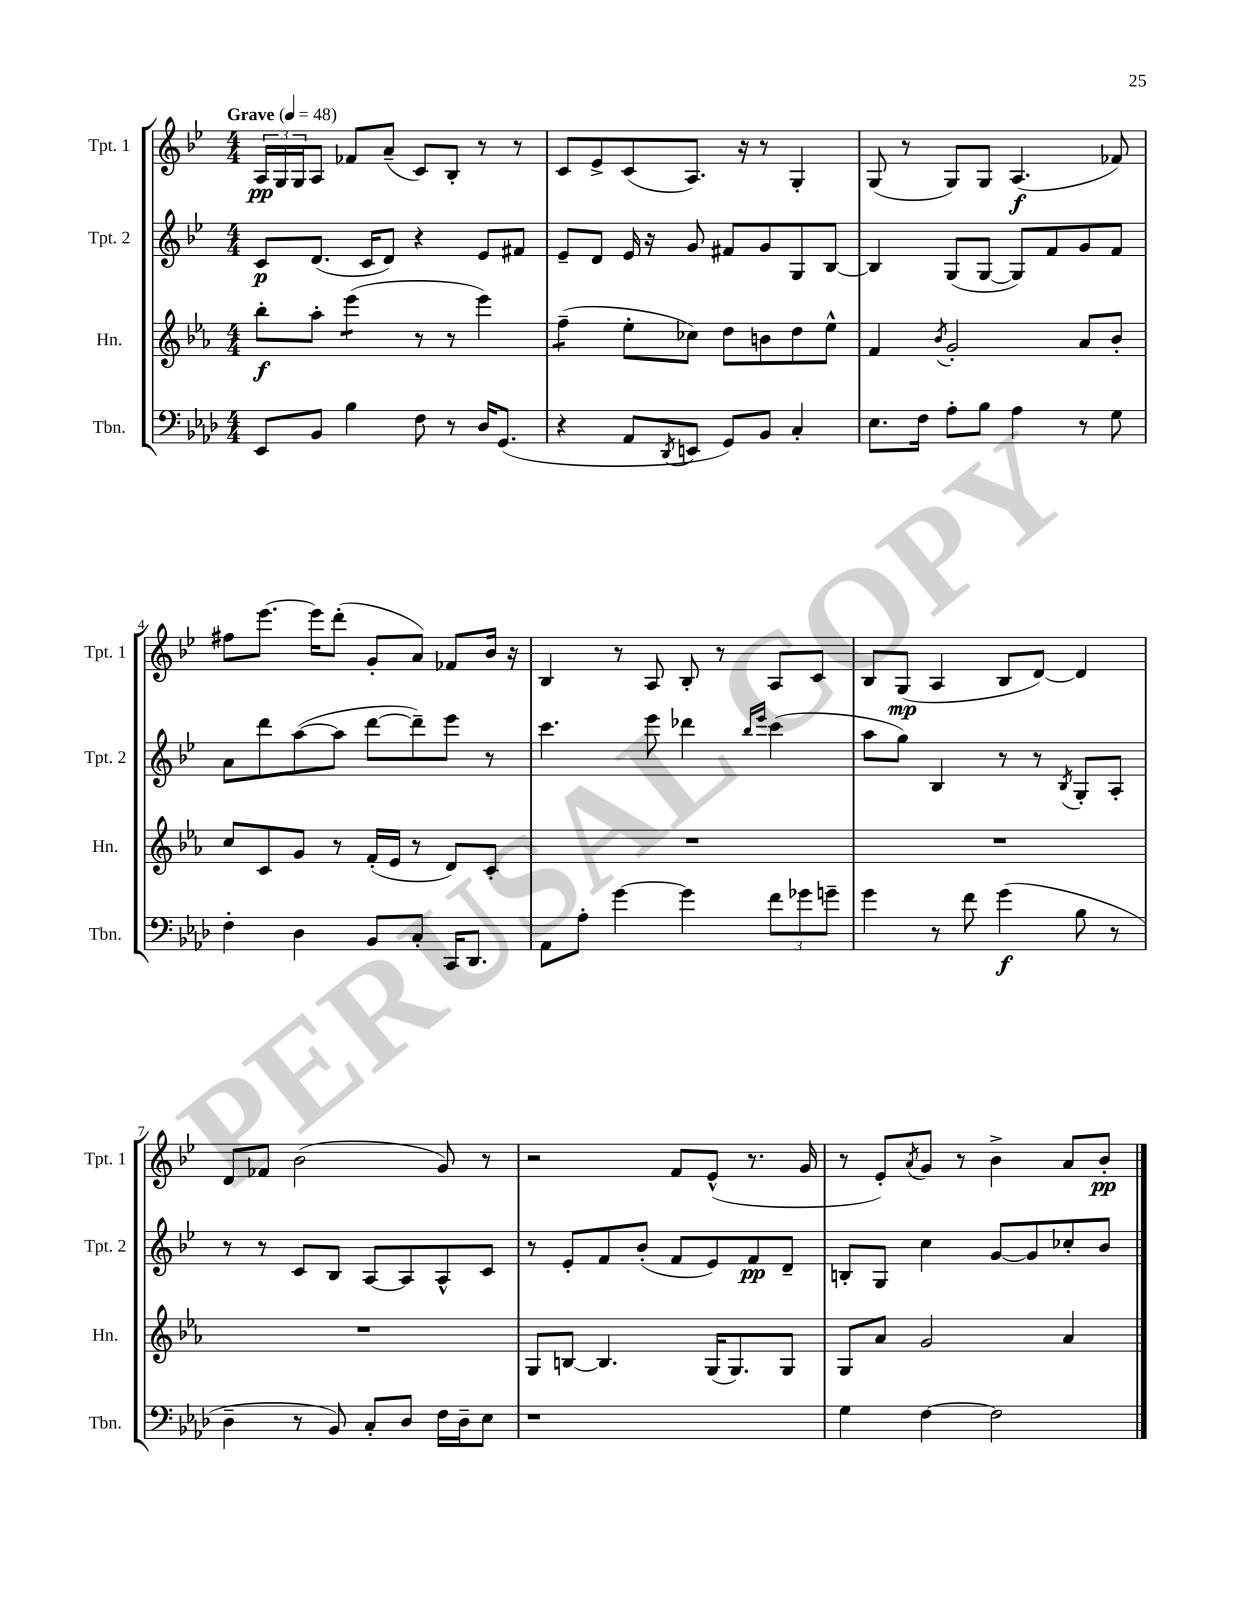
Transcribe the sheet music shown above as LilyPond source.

<<
\new StaffGroup <<
\new Staff = "s0" \with { instrumentName = "Tpt. 1" shortInstrumentName = "Tpt. 1" } {
    \clef treble \key bes \major \numericTimeSignature \time 4/4 \tempo "Grave" 4 = 48
    \tuplet 3/2 { a16\pp g16 g16 } a8 fes'8 a'8--( c'8) bes8-. r8 r8 |
    c'8 ees'8-> c'8( a8.) r16 r8 g4-. |
    g8( r8 g8) g8 a4.\f( fes'8) |
    fis''8 ees'''8.~ ees'''16 d'''8-.( g'8-. a'8) fes'8 bes'16 r16 |
    bes4 r8 a8 bes8-. r8 a8 c'8 |
    bes8 g8\mp( a4 bes8 d'8~) d'4 |
    d'8 fes'8 bes'2( g'8) r8 |
    r2 f'8 ees'8-^( r8. g'16 |
    r8 ees'8-.) \acciaccatura { a'8 } g'8 r8 bes'4-> a'8 bes'8-.\pp \bar "|." |
}
\new Staff = "s1" \with { instrumentName = "Tpt. 2" shortInstrumentName = "Tpt. 2" } {
    \clef treble \key bes \major \numericTimeSignature \time 4/4
    c'8\p d'8.( c'16 d'8) r4 ees'8 fis'8 |
    ees'8-- d'8 ees'16 r16 g'8 fis'8 g'8 g8 bes8~ |
    bes4 g8( g8~ g8) f'8 g'8 f'8 |
    a'8 d'''8 a''8~( a''8 d'''8~ d'''8--) ees'''8 r8 |
    c'''4. ees'''8 des'''4 \grace { bes''16 ees'''16 } c'''4( |
    a''8 g''8) bes4 r8 r8 \acciaccatura { bes8 } g8-. a8-. |
    r8 r8 c'8 bes8 a8~ a8 a8-^ c'8 |
    r8 ees'8-. f'8 bes'8-.( f'8 ees'8) f'8\pp d'8-- |
    b8-. g8 c''4 g'8~ g'8 ces''8-. bes'8 \bar "|." |
}
\new Staff = "s2" \with { instrumentName = "Hn." shortInstrumentName = "Hn." } {
    \clef treble \key ees \major \numericTimeSignature \time 4/4
    bes''8-.\f aes''8-. ees'''4:8( r8 r8 ees'''4) |
    f''4:8--( ees''8-. ces''8) d''8 b'8 d''8 ees''8-^ |
    f'4 \acciaccatura { bes'8 } g'2-. aes'8 bes'8-. |
    c''8 c'8 g'8 r8 f'16-.( ees'16 r8 d'8) c'8-. |
    R1 |
    R1 |
    R1 |
    g8 b8~ b4. g16( g8.) g8 |
    g8 aes'8 g'2 aes'4 \bar "|." |
}
\new Staff = "s3" \with { instrumentName = "Tbn." shortInstrumentName = "Tbn." } {
    \clef bass \key aes \major \numericTimeSignature \time 4/4
    ees,8 bes,8 bes4 f8 r8 des16 g,8.( |
    r4 aes,8 \acciaccatura { des,8 } e,8 g,8) bes,8 c4-. |
    ees8. f16 aes8-. bes8 aes4 r8 g8 |
    f4-. des4 bes,8 c8-. c,16 des,8. |
    aes,8 aes8-. g'4~ g'4 \tuplet 3/2 { f'8 ges'8 g'8-- } |
    g'4 r8 f'8 g'4\f( bes8 r8 |
    des4-- r8 bes,8) c8-. des8 f16 des16-- ees8 |
    r1 |
    g4 f4~ f2 \bar "|." |
}
>>
>>
